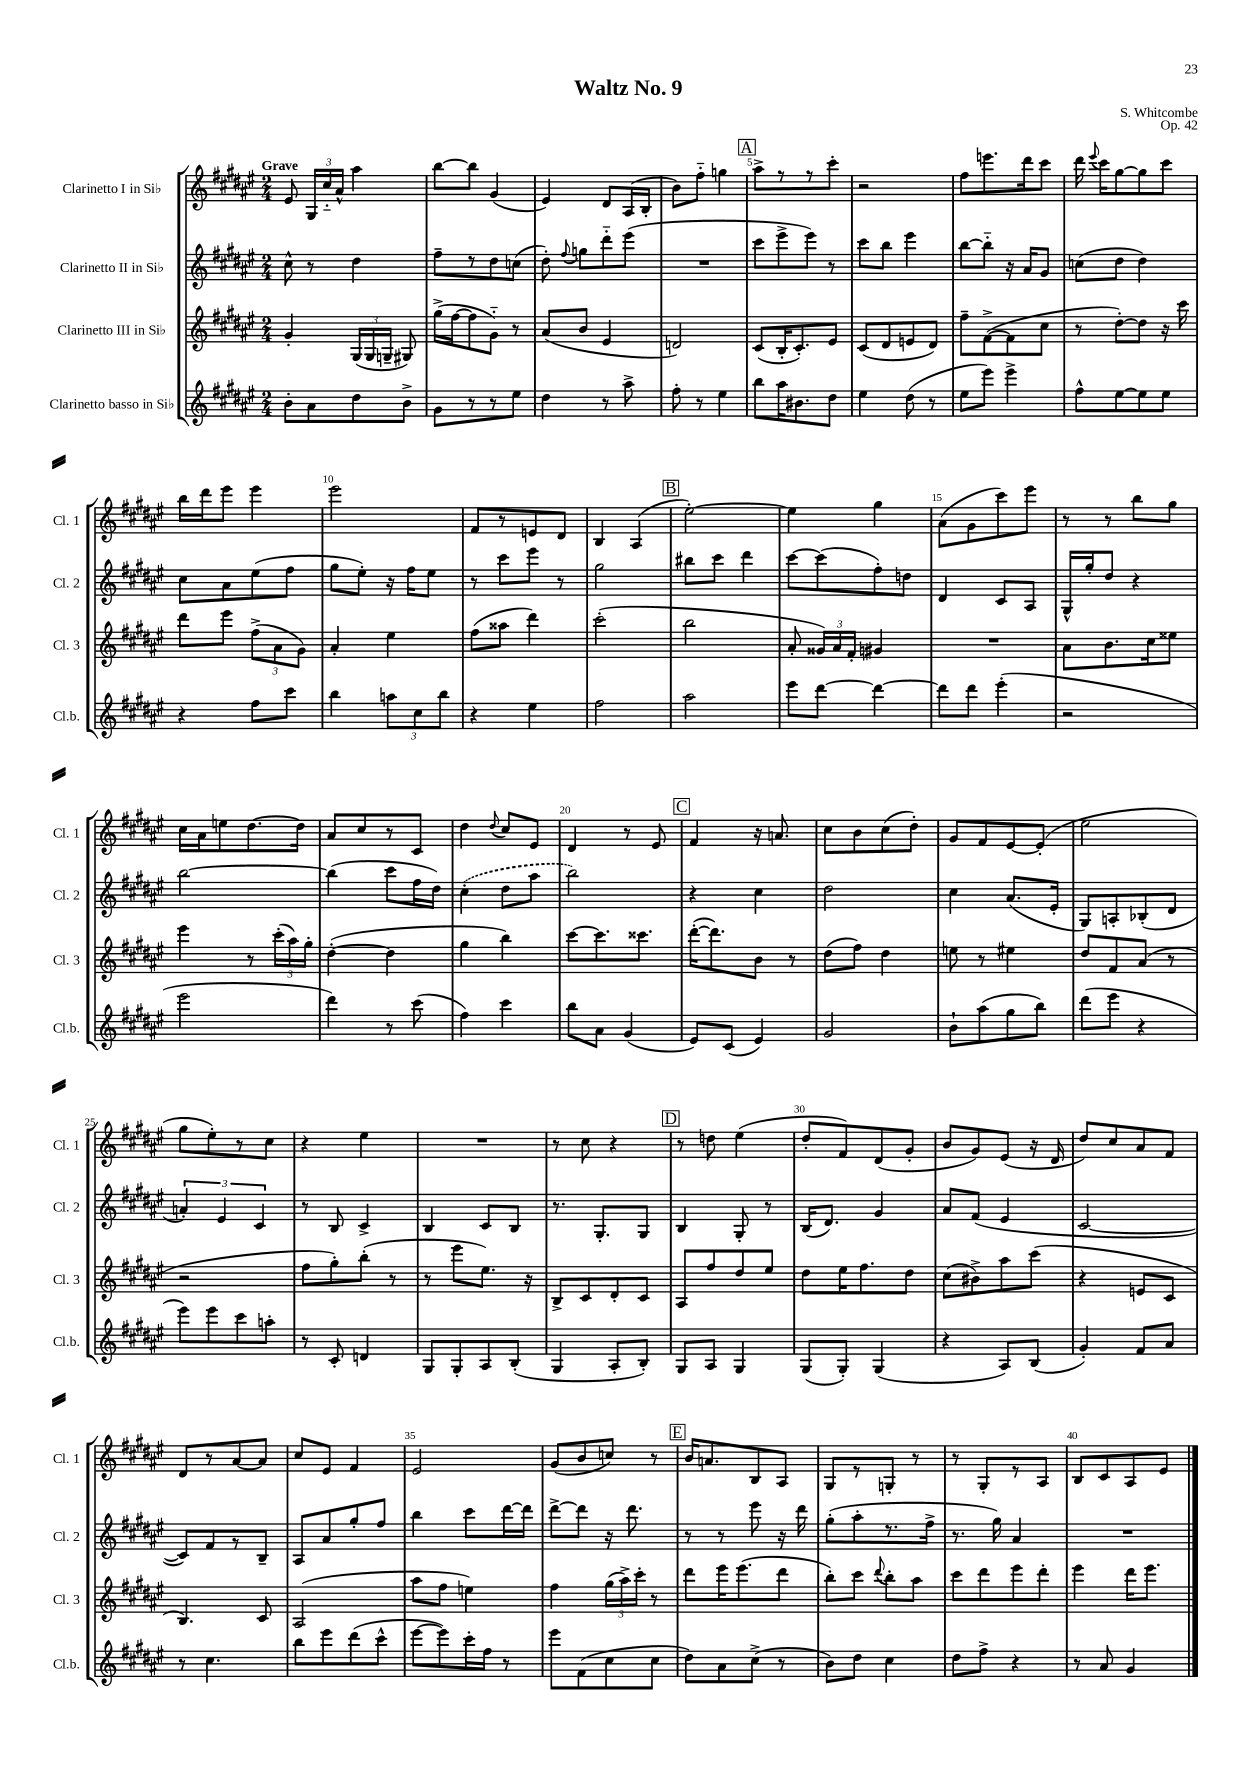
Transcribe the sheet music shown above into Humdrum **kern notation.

**kern	**kern	**kern	**kern
*staff4	*staff3	*staff2	*staff1
*clefG2	*clefG2	*clefG2	*clefG2
*k[f#c#g#d#a#e#]	*k[f#c#g#d#a#e#]	*k[f#c#g#d#a#e#]	*k[f#c#g#d#a#e#]
*M2/4	*M2/4	*M2/4	*M2/4
8b'	4g#'	8cc#^^	8e#
8a#	.	8r	24G#
.	.	.	24cc#'~
.	.	.	24a#^^
8dd#	(24G#	4dd#	4aa#
.	24G#	.	.
.	24G~	.	.
8b^	8G#)	.	.
=	=	=	=
8g#	(16gg#^	8ff#~	[8bb
.	[16ff#	.	.
8r	8ff#]	8r	8bb]
8r	8g#'~)	8dd#	(4g#
8ee#	8r	(8cc	.
=	=	=	=
4dd#	(8a#	8dd#')	4e#)
.	.	8qqff#	.
.	8b	8gg	.
8r	4e#	8ddd#'~	8d#
8aa#^	.	(8eee#	(16A#
.	.	.	16B'
=	=	=	=
8ff#'	2d)	2r	8b)
8r	.	.	8ff#'~
4ee#	.	.	4gg
=	=	=	=
8bb	(8c#	8ccc#	8aa#^
16aa#	16B'	8eee#^	8r
8.b#	8.c#')	.	.
.	.	8eee#)	8r
8dd#	8e#	8r	8ccc#'
=	=	=	=
4ee#	(8c#	8ccc#	2r
.	8d#	8bb	.
(8dd#	8e	4eee#	.
8r	8d#)	.	.
=	=	=	=
8ee#	8ff#~	[8bb	8ff#
8eee#)	([8f#^	8bb'~]	8.eee
4eee#^	8f#]	16r	.
.	.	16a#	16ddd#
.	8cc#	8g#	8ccc#
=	=	=	=
8ff#^^	8r	(8cc	16ddd#
.	.	.	8qqeee#
.	.	.	16ccc#
[8ee#	[8dd#')	8dd#	[8gg#
8ee#]	8dd#]	4dd#)	8gg#]
8ee#	16r	.	8ccc#
.	16ccc#	.	.
=	=	=	=
4r	8ddd#	8cc#	16bb
.	.	.	16ddd#
.	8eee#	8a#	8eee#
8ff#	(12ff#^	(8ee#	4eee#
.	12a#	.	.
8ccc#	.	8ff#	.
.	12g#)	.	.
=	=	=	=
4bb	4a#'	8gg#	2eee#
.	.	8ee#')	.
12aa	4ee#	16r	.
.	.	16ff#	.
12cc#	.	.	.
.	.	8ee#	.
12bb	.	.	.
=	=	=	=
4r	(8ff#	8r	8f#
.	8aa##	8ccc#	8r
4ee#	4ddd#)	8eee#	8e
.	.	8r	8d#
=	=	=	=
2ff#	(2ccc#'	2gg#	4B
.	.	.	(4A#
=	=	=	=
2aa#	2bb	8bb#	[2ee#')
.	.	8ccc#	.
.	.	4ddd#	.
=	=	=	=
8eee#	8a#'	[8ccc#	4ee#]
[8ddd#	24g##)	(8ccc#]	.
.	24a#	.	.
.	24f#'	.	.
4ddd#_	4g#	8ff#')	4gg#
.	.	8dd	.
=	=	=	=
8ddd#]	2r	4d#	(8a#
8ddd#	.	.	8g#
(4eee#'	.	8c#	8ccc#)
.	.	8A#	8eee#
=	=	=	=
2r	8a#	16G#^^	8r
.	.	16gg#'	.
.	8.b	8dd#	8r
.	.	4r	8bb
.	16cc#	.	.
.	8ee##	.	8gg#
=	=	=	=
2eee#	4eee#	[2bb	16cc#
.	.	.	16a#
.	.	.	8ee
.	8r	.	[8.dd#
.	(24ccc#'	.	.
.	24aa#)	.	.
.	.	.	16dd#]
.	24gg#'	.	.
=	=	=	=
4ddd#)	([4dd#'	(4bb]	8a#
.	.	.	8cc#
8r	4dd#]	8ccc#	8r
(8ccc#	.	16ff#	8c#
.	.	16dd#)	.
=	=	=	=
4ff#)	4gg#	(4cc#'	4dd#
.	.	.	8qqdd#
4ccc#	4bb)	8dd#	8cc#
.	.	8aa#	8e#
=	=	=	=
8bb	[8ccc#	2bb)	4d#
8a#	8.ccc#]	.	.
(4g#	.	.	8r
.	8.ccc##	.	.
.	.	.	8e#
=	=	=	=
8e#)	([16ddd#'	4r	4f#
.	8.ddd#])	.	.
(8c#	.	.	.
4e#)	8b	4cc#	16r
.	.	.	8.a
.	8r	.	.
=	=	=	=
2g#	(8dd#	2dd#	8cc#
.	8ff#)	.	8b
.	4dd#	.	(8cc#
.	.	.	8dd#')
=	=	=	=
8b`	8ee	4cc#	8g#
(8aa#	8r	.	8f#
8gg#	4ee#	(8.a#	[8e#
8bb)	.	.	(8e#']
.	.	16e#'	.
=	=	=	=
(8ddd#	8dd#	8G#)	2ee#
8eee#	8f#	8A'	.
4r	(8a#	(8B-'	.
.	8r	8d#	.
=	=	=	=
8eee#)	2r	6a')	8gg#
8eee#	.	.	8ee#')
.	.	6e#	.
8ccc#	.	.	8r
.	.	6c#	.
8aa'	.	.	8cc#
=	=	=	=
8r	8ff#	8r	4r
8c#'	8gg#')	8B	.
4d	(8bb'	4c#^	4ee#
.	8r	.	.
=	=	=	=
8G#	8r	4B	2r
8G#'	8eee#	.	.
8A#	8.ee#)	8c#	.
(8B'	.	8B	.
.	16r	.	.
=	=	=	=
4G#	8B^	8.r	8r
.	8c#	.	8cc#
.	.	8.G#'	.
8A#'	8d#'	.	4r
8B')	8c#	8G#	.
=	=	=	=
8G#	8A#	4B	8r
8A#	8ff#	.	8dd
4G#	8dd#	8G#'	(4ee#
.	8ee#	8r	.
=	=	=	=
(8G#	8dd#	(16B	8dd#'
.	.	8.d#)	.
8G#')	16ee#	.	8f#)
.	8.ff#	.	.
(4G#	.	4g#	(8d#
.	8dd#	.	8g#'
=	=	=	=
4r	(8cc#	8a#	8b
.	8b#^)	(8f#	8g#)
8A#)	8aa#	4e#	(8e#
(8B	(8ccc#	.	16r
.	.	.	16d#
=	=	=	=
4g#')	4r	[2c#	8dd#)
.	.	.	8cc#
8f#	8e	.	8a#
8a#	8c#	.	8f#
=	=	=	=
8r	4.B)	8c#])	8d#
4.cc#	.	8f#	8r
.	.	8r	[8a#
.	8c#	8B~	8a#]
=	=	=	=
8bb	(2A#	8A#	8cc#
8eee#	.	8a#	8e#
(8ddd#	.	8gg#'	4f#
8ccc#^^	.	8ff#	.
=	=	=	=
[8eee#	8aa#	4bb	2e#
8eee#])	8ff#	.	.
16ccc#'	4ee)	8ccc#	.
16ff#	.	.	.
8r	.	[16ddd#	.
.	.	16ddd#]	.
=	=	=	=
8eee#	4ff#	[8ddd#^	(8g#
(8f#	.	8ddd#]	8b
8cc#	(24gg#	16r	8cc)
.	24aa#^)	.	.
.	.	8.ddd#	.
.	24ccc#'	.	.
8cc#	8r	.	8r
=	=	=	=
8dd#)	8ddd#	8r	16b
.	.	.	8.a
8a#	16eee#	8r	.
.	(8.eee#	.	.
(8cc#^	.	8eee#	8B
8r	8ddd#	16r	8A#
.	.	16ddd#	.
=	=	=	=
8b)	8bb')	(8gg#'	8G#
8dd#	8ccc#	8aa#'	8r
.	8qqddd#	.	.
4cc#	8bb'	8.r	8G'
.	8aa#	.	8r
.	.	16ff#^	.
=	=	=	=
8dd#	8ccc#	8.r	8r
8ff#^	8ddd#	.	8G#'
.	.	16gg#)	.
4r	8eee#	4a#	8r
.	8ddd#'	.	8A#
=	=	=	=
8r	4eee#	2r	8B
8a#	.	.	8c#
4g#	16ddd#	.	8A#
.	8.eee#	.	.
.	.	.	8e#
==	==	==	==
*-	*-	*-	*-
